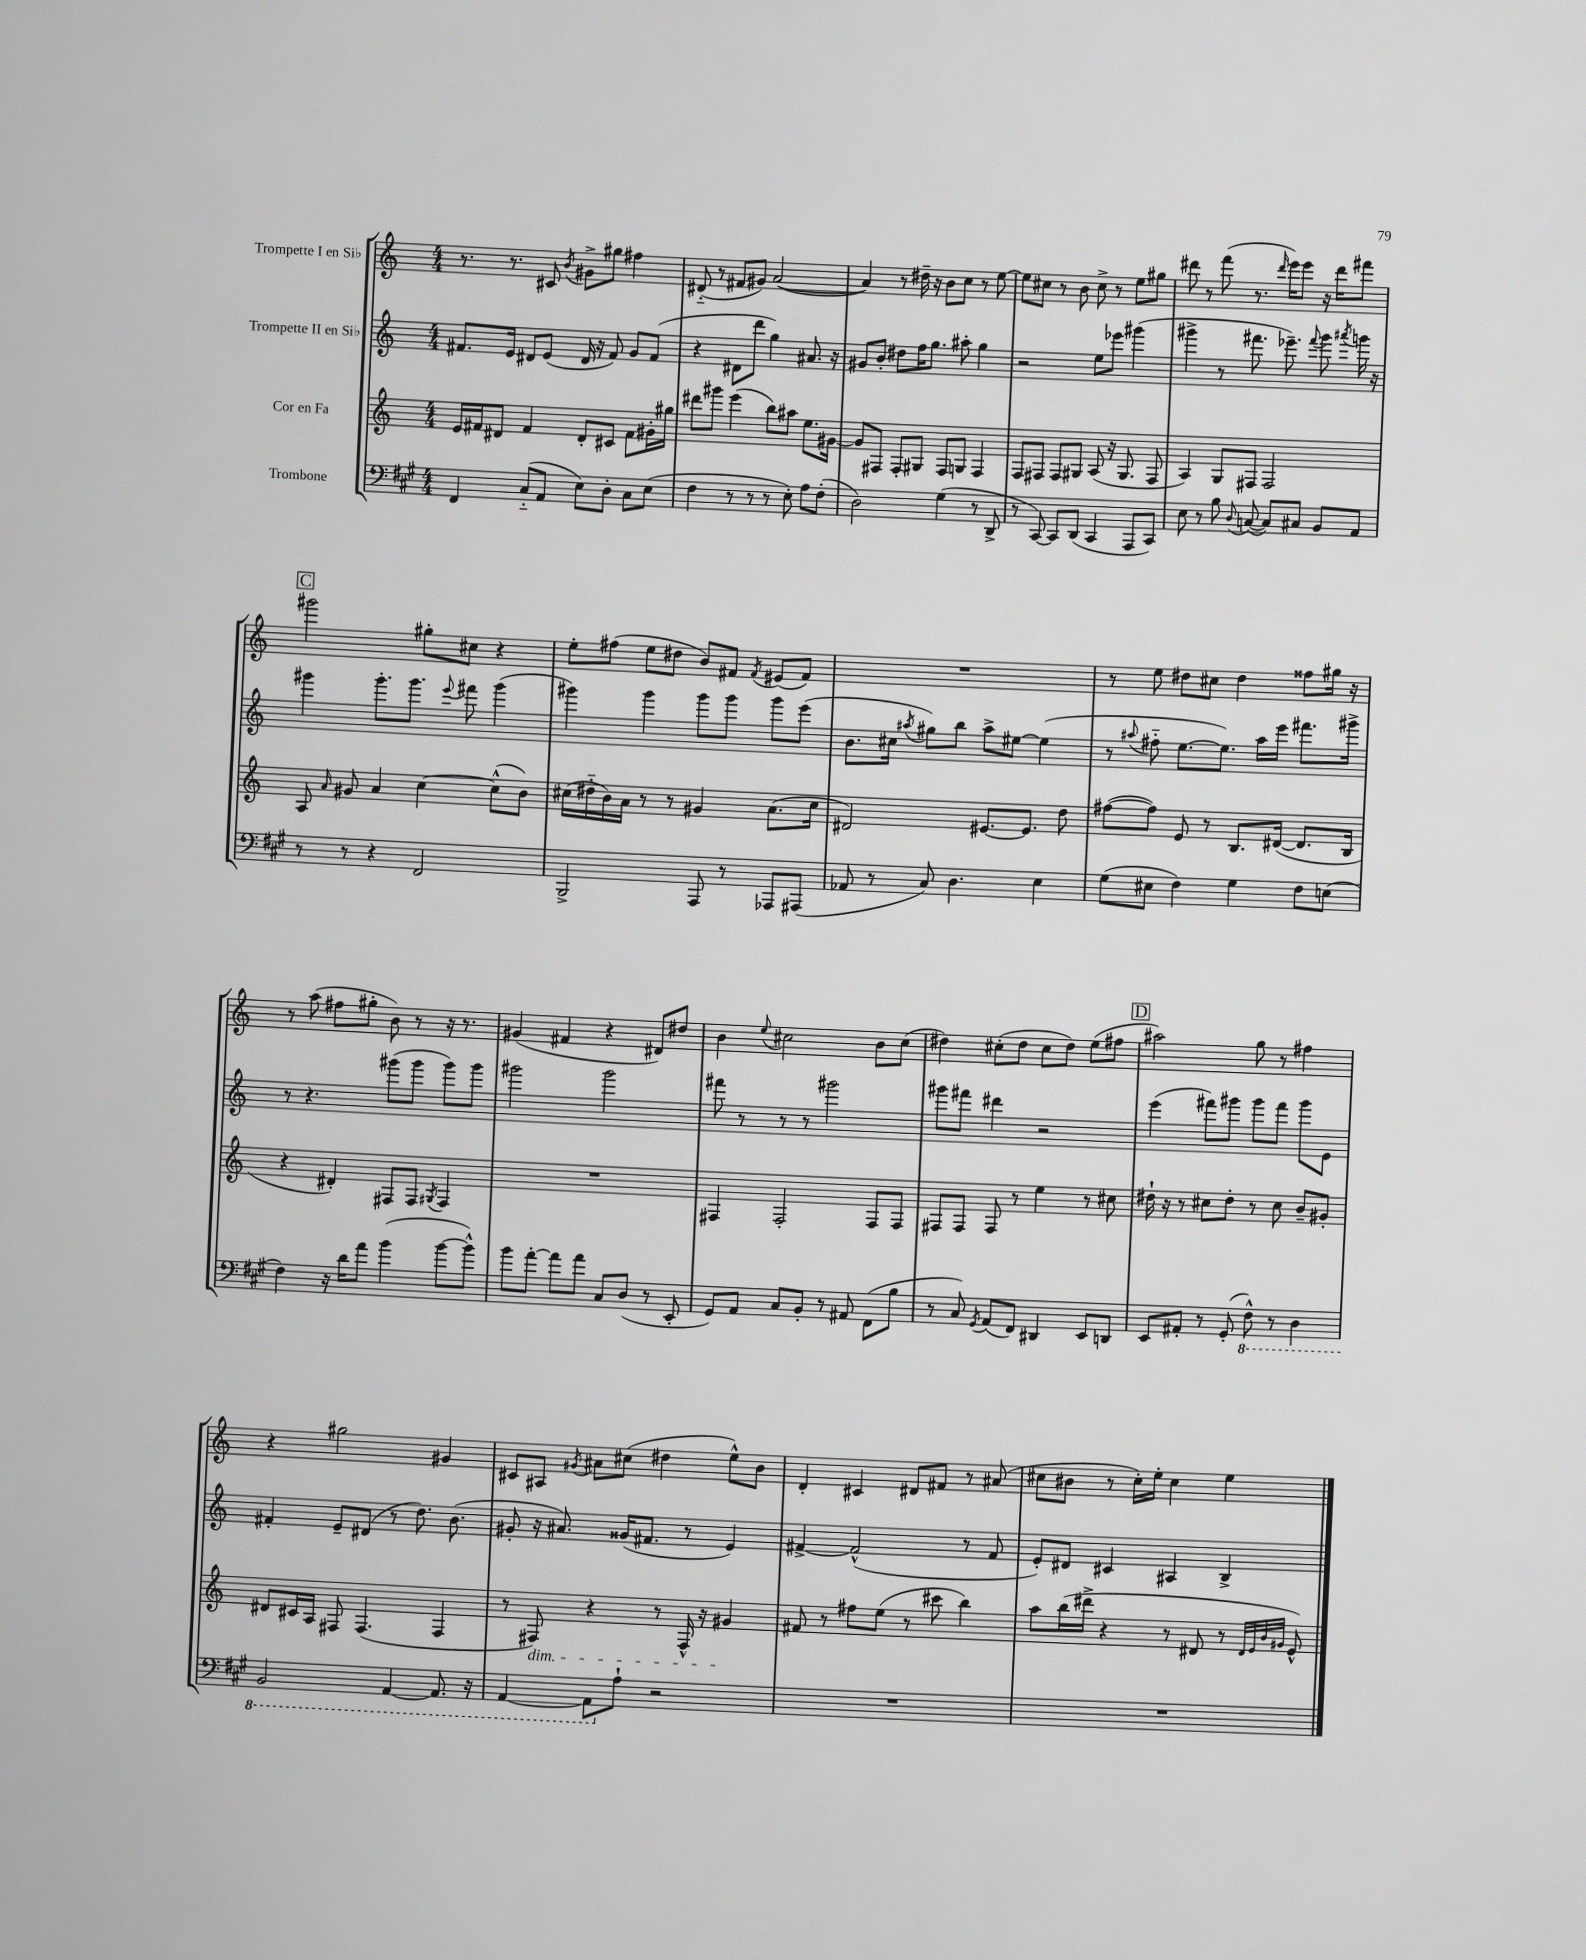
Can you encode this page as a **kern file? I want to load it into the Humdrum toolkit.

**kern	**kern	**kern	**kern
*staff4	*staff3	*staff2	*staff1
*clefF4	*clefG2	*clefG2	*clefG2
*k[f#c#g#]	*k[]	*k[]	*k[]
*M4/4	*M4/4	*M4/4	*M4/4
4FF#/	16e/LL	8.f#/L	8.r
.	16f#/J	.	.
.	8d#/J	.	.
.	.	16e/Jk	8.r
(8C#'~/L	4f#/	8d#/L	.
8AA/J	.	(8e/J	8c#/
.	.	.	8qb/
8E\L)	8d#'/L	16d#/	8g#^\L
.	.	16r	.
8D'\J	8c#/J	8f#/)	8gg#\J
8C#\L	8f#\L	8g/L	4ff#\
(8E\J	16g#'\L	(8f#/J	.
.	16gg#\JJ	.	.
=	=	=	=
4F#\	8ddd#\L	4r	(8d#'~/
.	8ggg#\J	.	8r
8r	(4eee\	8d#\L	8f#/L
8r	.	8ddd\J	8g#/J)
8r	8bb\L)	4gg\)	([2a/
8E'\)	8aa#\J	.	.
8A\L	8.ee\L	8.a#/	.
(8F#'\J	.	.	.
.	[16g#\Jk	16r	.
=	=	=	=
2D\)	8g#/]L	8g#/L	4a/])
.	8F#/J	8b'/J	.
.	8F#'/L	8dd#\L	8r
.	8G#/J	16ff\K	16dd#~\
.	.	8.gg\J	16r
(4G#\	8F#/L	.	8b\L
.	8G/J	8aa#'\	8cc\J
8r	4F#/	4gg\	8r
8DD^/	.	.	[8ee\
=	=	=	=
8r	8F/L	2r	8ee\]L
[8CC#/)	8F#/J	.	8cc#\J
8CC#/]L	8F#/L	.	8r
(8DD/J	8G#/J	.	8b\
4CC#/	(8A/	8ee\L	8cc#^\
.	16r	8eee-\J	8r
.	8.G#/	.	.
8AAA/L	.	(4ggg#\	8ee\L
8CC#/J)	8F#/	.	8gg#\J
=	=	=	=
8E\	4A/)	4ggg#^\	8ddd#\
8r	.	.	8r
8B\	8G/L	8r	(8fff\
8qqD/	.	.	.
([8C/	8F#/J	8.fff#\	8.r
8C/]L)	2F#/	.	.
.	.	.	16qqddd#/
.	.	8.eee-~\)	16eee\LK)
8C#/J	.	.	8eee\J
.	.	8qqfff#/	.
8BB/L	.	8ggg#\	16r
.	.	.	16ddd#\LK
.	.	8qaaa#/	.
8AA/J	.	16ggg\	8fff#\J
.	.	16r	.
=	=	=	=
8r	8A/	4ggg#\	2ggg#\
.	16qqa/	.	.
8r	8g#/	.	.
4r	4a/	8.ggg#'\L	.
.	.	8.ggg#\J	.
2FF#/	[4cc\	.	8gg#'\L
.	.	8qqeee/	.
.	.	8fff#\	8cc#\J
.	(8cc^^\]L	(4ggg#\	4r
.	8b\J)	.	.
=	=	=	=
2BBB^/	(16cc#\LL	4ggg#\)	8ee'\L
.	16dd#'~\	.	.
.	16b\)	.	(8ff#\J
.	16a\JJ	.	.
.	8r	4ggg#\	8ee\L
.	8r	.	8dd#\J
8AAA/	4g#/	8ggg#\L	8b/L)
8r	.	8ggg#\J	8f#/J
.	.	.	8qf#/
8AAA-/L	(8.a\L	8ggg#\L	(8e#/L
(8AAA#/J	.	(8eee\J	8f#/J)
.	16cc#\Jk	.	.
=	=	=	=
8AA-/	2d#/)	8.b\L	1r
8r	.	.	.
.	.	16cc#\Jk	.
.	.	8qaa#/	.
8C#/)	.	8gg#\L)	.
4.D\	.	8bb\J	.
.	[8.e#/L	8aa#^\L	.
.	.	[8ee#\J	.
.	8.e#/]J	.	.
4E\	.	(4ee#\]	.
.	8dd\	.	.
=	=	=	=
(8G#\L	([8ff#\L	8r	8r
.	.	8qqaa#/	.
8E#\J	8ff#\]J)	8ff#'~\	8ee\
4F#\)	8e/	[8.ee\L	8dd#\L
.	8r	.	8cc#\J
.	.	8.ee\]J)	.
4G#\	8.B/L	.	4dd#\
.	.	16aa#\LL	.
.	([16d#/Jk	16eee\JJ	.
8F#\L	8.d#/]L	8.fff#\L	8ff##\L
(8E\J	.	.	16gg#\Jk
.	16B/Jk	16ggg#^\Jk	16r
=	=	=	=
4F#\)	4r	8r	8r
.	.	4.r	(8aa\
16r	4d#'/)	.	8ff#\L
16d\LK	.	.	.
8a\J	.	.	8gg#'\J
(4b\	8F#/L	(8ggg#\L	8b\)
.	8F#/J	8ggg#\J	8r
.	8qG#/	.	.
[8b\L	4F#/	8ggg#\L)	16r
.	.	.	8.r
8b^^\]J)	.	8ggg#\J	.
=	=	=	=
8b\L	1r	2ggg#\	(4g#/
[8a'\J	.	.	.
8a\]L	.	.	4f#/
8a\J	.	.	.
8C#/L	.	2ggg#\	4r
(8D/J	.	.	.
8r	.	.	8d#/L)
8EE'/	.	.	8dd#/J
=	=	=	=
8GG#/L)	4F#/	8fff#\	4b\
8AA/J	.	8r	.
.	.	.	8qqee/
8C#/L	2F#'/	8r	2cc#\
8BB'/J	.	8r	.
8r	.	2ggg#\	.
8AA#/	.	.	.
(8FF#\L	8F#/L	.	8b\L
8B\J	8F#/J	.	(8cc#\J
=	=	=	=
8r	8F#/L	8ggg#\L	4dd#\)
8C#/)	8F#/J	8fff#\J	.
8qGG#/	.	.	.
(8AA/L	8F#/	4ddd#\	(8cc#'\L
8FF#/J)	8r	.	8dd#\J
4DD#/	4ee\	2r	8cc#\L
.	.	.	8dd#\J)
8EE/L	8r	.	(8ee\L
8DD/J	8cc#\	.	8ff#\J
=	=	=	=
8EE/L	16dd#`\	(4eee\	2aa#\)
.	16r	.	.
8AA#'/J	8r	.	.
8r	8cc#\L	8fff#\L)	.
(8GG#'/	8dd#'\J	8ggg#\J	.
8FF#^^\)	8r	8ggg#\L	8gg\
8r	8cc#\	8fff#\J	8r
4DD\	8b~/L	8ggg#\L	4ff#\
.	8g#'/J	8e\J	.
=	=	=	=
2BBB/	8d#/L	4f#'/	4r
.	16c#/L	.	.
.	16A/JJ	.	.
.	8F#/	8e~/L	2gg#\
.	(4.F#/	(8d#/J	.
[4AAA/	.	8r	.
.	.	8.dd\)	.
8.AAA/]	4F#/	.	4g#/
.	.	(8.b\	.
16r	.	.	.
=	=	=	=
[4AAA/	8r	8g#'/	8c#/L
.	8F#/)	16r	8A#/J
.	.	8.a#/)	.
.	.	.	8qg#/
8AAA\]L	4r	.	8a#\L
8A`\J	.	(16g##/LK	(8cc#\J
.	.	8.f#/J	.
2r	8r	.	4dd#\
.	16F#^^/	8r	.
.	16r	.	.
.	4g#/	4e/)	8ee^^\L)
.	.	.	8b\J
=	=	=	=
1r	8f#/	[4f#^/	4d'/
.	8r	.	.
.	8ff#\L	(2f#^^/]	4c#/
.	(8ee\J	.	.
.	8r	.	8d#/L
.	8ccc#\	.	8f#/J
.	4bb\)	8r	8r
.	.	8f#/	(8a#/
=	=	=	=
1r	8aa\L	8e'/L)	8cc#\L
.	(16bb\L	8d#/J	8b#\J
.	16ddd#^\JJ	.	.
.	4r	4c#/	8r
.	.	.	16cc#'\LL)
.	.	.	16ee'\JJ
.	8r	4A#/	4cc#\
.	8d#/	.	.
.	8r	4B^/	4ee\
.	32qqd#/LLL	.	.
.	32qqe/	.	.
.	32qqb/	.	.
.	32qqg#/JJJ	.	.
.	8e^^/)	.	.
==	==	==	==
*-	*-	*-	*-
